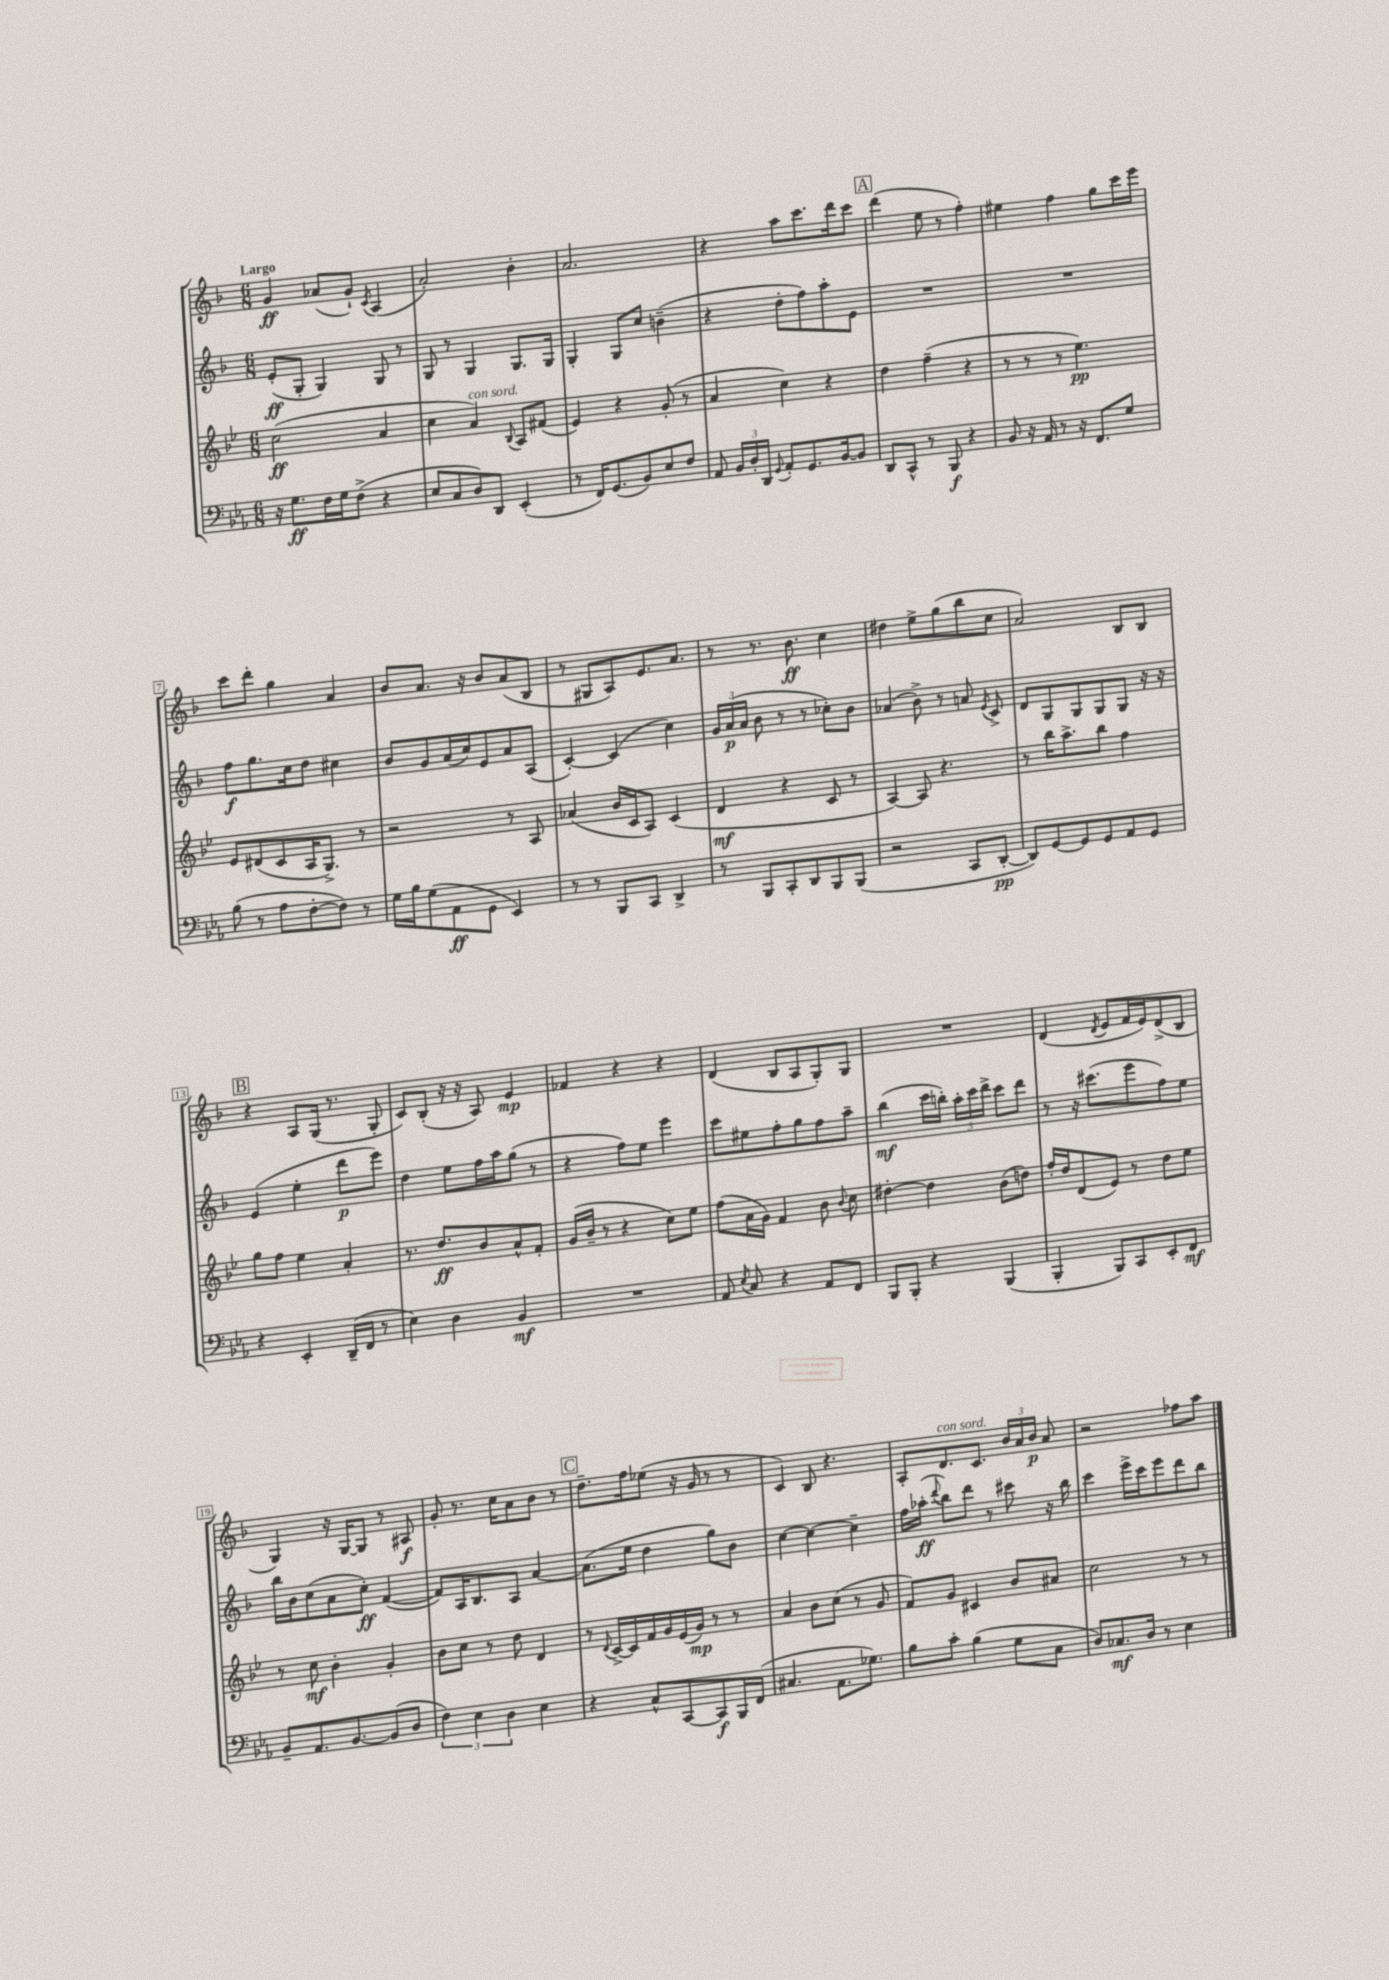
<<
\new StaffGroup <<
\new Staff = "s0" {
    \clef treble \key f \major \numericTimeSignature \time 6/8 \tempo "Largo"
    \autoBeamOff g'4\ff aes'8[( g'8]-!) \acciaccatura { c'8 } a4( |
    a'2-.) bes'4-. |
    a'2. |
    r4 a''8[ c'''8. d'''16 c'''8] |
    \mark \markup { \box "A" } d'''4( e''8 r8 f''4-.) |
    eis''4 f''4 g''8[ c'''16 e'''16] |
    c'''8[ d'''8]-. g''4 a'4 |
    bes'8[ a'8.] r16 bes'8[ a'8( bes8] |
    r8 gis8[ a8) e'8. a'8.] |
    r8 r8. bes'8.\ff c''4 |
    dis''4 e''8[-> g''8( bes''8 c''8] |
    a'2) bes8[ bes8] |
    \mark \markup { \box "B" } r4 a8[ g16]( r8. g8-. |
    c'8[) bes8]-.( r16 r16 a8) e'4\mp |
    fes'4 r4 r4 |
    d'4( bes8[ a8 g8-.) g8] |
    R2. |
    d'4( \acciaccatura { d'8 } e'8[ f'16 e'16) d'8->( bes8] |
    g4) r16 g16[~ g8] r8 ais8\f |
    g'8-. r8. c''16[ a'8 bes'8] r8 |
    \mark \markup { \box "C" } d''8.[-- f''16 ees''8]( r16 g'16 r8 r8 |
    c'4) bes8 r4. |
    a8[-. d'8.^\markup { \italic "con sord." } c'8.] \tuplet 3/2 { bes'16[ a'16 bes'16]\p } a'8 |
    r2 fes''8[ a''8] \bar "|." |
}
\new Staff = "s1" {
    \clef treble \key f \major \numericTimeSignature \time 6/8
    \autoBeamOff e'8[-.\ff( g8]-. g4) g8 r8 |
    g8 r8 g4 g8.[ g16] |
    g4-. g8[ c''8] b'4--( |
    r4 d''8[-. f''8) a''8-. e'8] |
    \mark \markup { \box "A" } R2. |
    R2. |
    f''8[\f g''8. c''16 d''8] cis''4 |
    bes'8[ g'8 a'16( c''16) e'8 a'8 a8]( |
    c'4~-.) c'4( c''4) |
    \tuplet 3/2 { g'16[ a'16\p( a'16] } bes'8 r8 r8 ces''8[-.) bes'8] |
    aes'4( bes'8->) r8 a'8 \acciaccatura { e'8 } c'8-> |
    d'8[ g8 g8 g8 g8] r16 r16 |
    \mark \markup { \box "B" } e'4( e''4-. d'''8[\p e'''8]) |
    d''4 e''8[ f''16 a''16 g''8]( r8 |
    r4 f''8[) e''8] e'''4 |
    c'''8[ eis''8 f''8-. g''8 f''8 a''8]-- |
    bes''4\mf( c'''16[ b''16]-.) \tuplet 3/2 { a''16[-. c'''16 d'''16]-> } c'''8[ d'''8] |
    r8 r16 cis'''8.[( e'''8 f''8) e''8] |
    bes''16[ bes'16 c''8( a'8 c''8]-.\ff) f'4~( |
    f'8[) a16 bes8. a8] a'4~ |
    \mark \markup { \box "C" } a'8.[( e''16] d''4 g''8[) bes'8] |
    c''4~ c''4~ c''4-- |
    f''16[ aes''16]-.\ff( \appoggiatura { d'''8 } bes''8[) d'''8] r8 cis'''8 r16 bes''16 |
    c'''4 e'''16[-> c'''16 e'''8 d'''8 bes''8] \bar "|." |
}
\new Staff = "s2" {
    \clef treble \key bes \major \numericTimeSignature \time 6/8
    \autoBeamOff c''2\ff( a'4 |
    c''4 a'4^\markup { \italic "con sord." }) \appoggiatura { bes8 } a8[ fis'8]( |
    ees'4) r4 g'8-.( r8 |
    a'4 c''4) r4 |
    \mark \markup { \box "A" } d''4 f''4--( r4 |
    r8 r8 r8 ees''4.\pp) |
    ees'8[ dis'8( c'8 a16 g8.]->) r8 |
    r2 r8 a8 |
    aes'4( bes'16[ c'16 a8]) c'4( |
    d'4\mf r4 c'8 r8 |
    a4~) a8 r4. |
    r8 bes''16[ a''8.-> bes''8] f''4 |
    \mark \markup { \box "B" } g''8[ f''8] ees''4 a'4-. |
    r8. d''8.[\ff bes'8 a'8-^ f'8]-. |
    g'16[( bes'16]-- r8 r4 c''8[) ees''8] |
    f''8[( a'16 g'16]) f'4 bes'8 \appoggiatura { bes'8 } c''8 |
    dis''4~-. dis''4 bes'8[( d''8]) |
    f''16[-. d''16 d'8( ees'8]) r8 d''8[ ees''8] |
    r8 c''8\mf bes'4-. g'4-. |
    bes'8[ c''8] r8 d''8 d'4 |
    \mark \markup { \box "C" } r8 \appoggiatura { d'8 } c'16[~-> c'16 f'16 g'16 ees'16( g'16]\mp) r8 r8 |
    a'4 bes'8[ c''8]( r8 g'8 |
    f'8[) g'8] cis'4 bes'8[ ais'8] |
    c''2 r8 r8 \bar "|." |
}
\new Staff = "s3" {
    \clef bass \key ees \major \numericTimeSignature \time 6/8
    \autoBeamOff r16 g8.[\ff f16 g16 f8]->( r4 |
    ees8[ c8 d8) d,8] ees,4-.( |
    r8 f,16[) g,8.( bes,8) ees8 f8] |
    aes,8 \tuplet 3/2 { bes,16[ d16-. d,16] } \appoggiatura { g,8 } aes,8[-. g,8. bes,16~ bes,8] |
    \mark \markup { \box "A" } d,8[ c,8]-^ r8 bes,,8\f r4 |
    bes,8 r16 aes,16 r8 r16 f,8.[ g8] |
    bes8( r8 aes8[ f8~-. f8]) r8 |
    g16[ bes16 g8( aes,8\ff g,8] ees,4) |
    r8 r8 bes,,8[ c,8] d,4-> |
    r8 bes,,8[ c,8-. d,8 bes,,8 bes,,8]( |
    r2 c,8[ d,8]~-.\pp |
    d,8[) g,8~ g,8 g,8 aes,8 g,8] |
    \mark \markup { \box "B" } r4 ees,4-. d,16[--( f,16] r8 |
    ees4) d4 bes,4\mf |
    R2. |
    aes,8 \acciaccatura { ees8 } c8 r4 aes,8[ f,8] |
    bes,,8[ bes,,8]-. r4 bes,,4( |
    bes,,4-. bes,,8[) c,8 ees,8-. f,8]\mf |
    bes,8[-- aes,8. bes,8.~ bes,8( d8] |
    \tuplet 3/2 { f4) ees4 d4 } ees4 |
    \mark \markup { \box "C" } r4 c8[-^ c,8~ c,8\f bes,,16 f,16]( |
    cis4. aes,8.[ ges8.]) |
    bes8[ c'8]-. bes4( g8[ c8] |
    d8[) ces8.\mf d16] r8 ees4 \bar "|." |
}
>>
>>
\layout { \context { \Score \override BarNumber.stencil = #(make-stencil-boxer 0.1 0.3 ly:text-interface::print) } }
